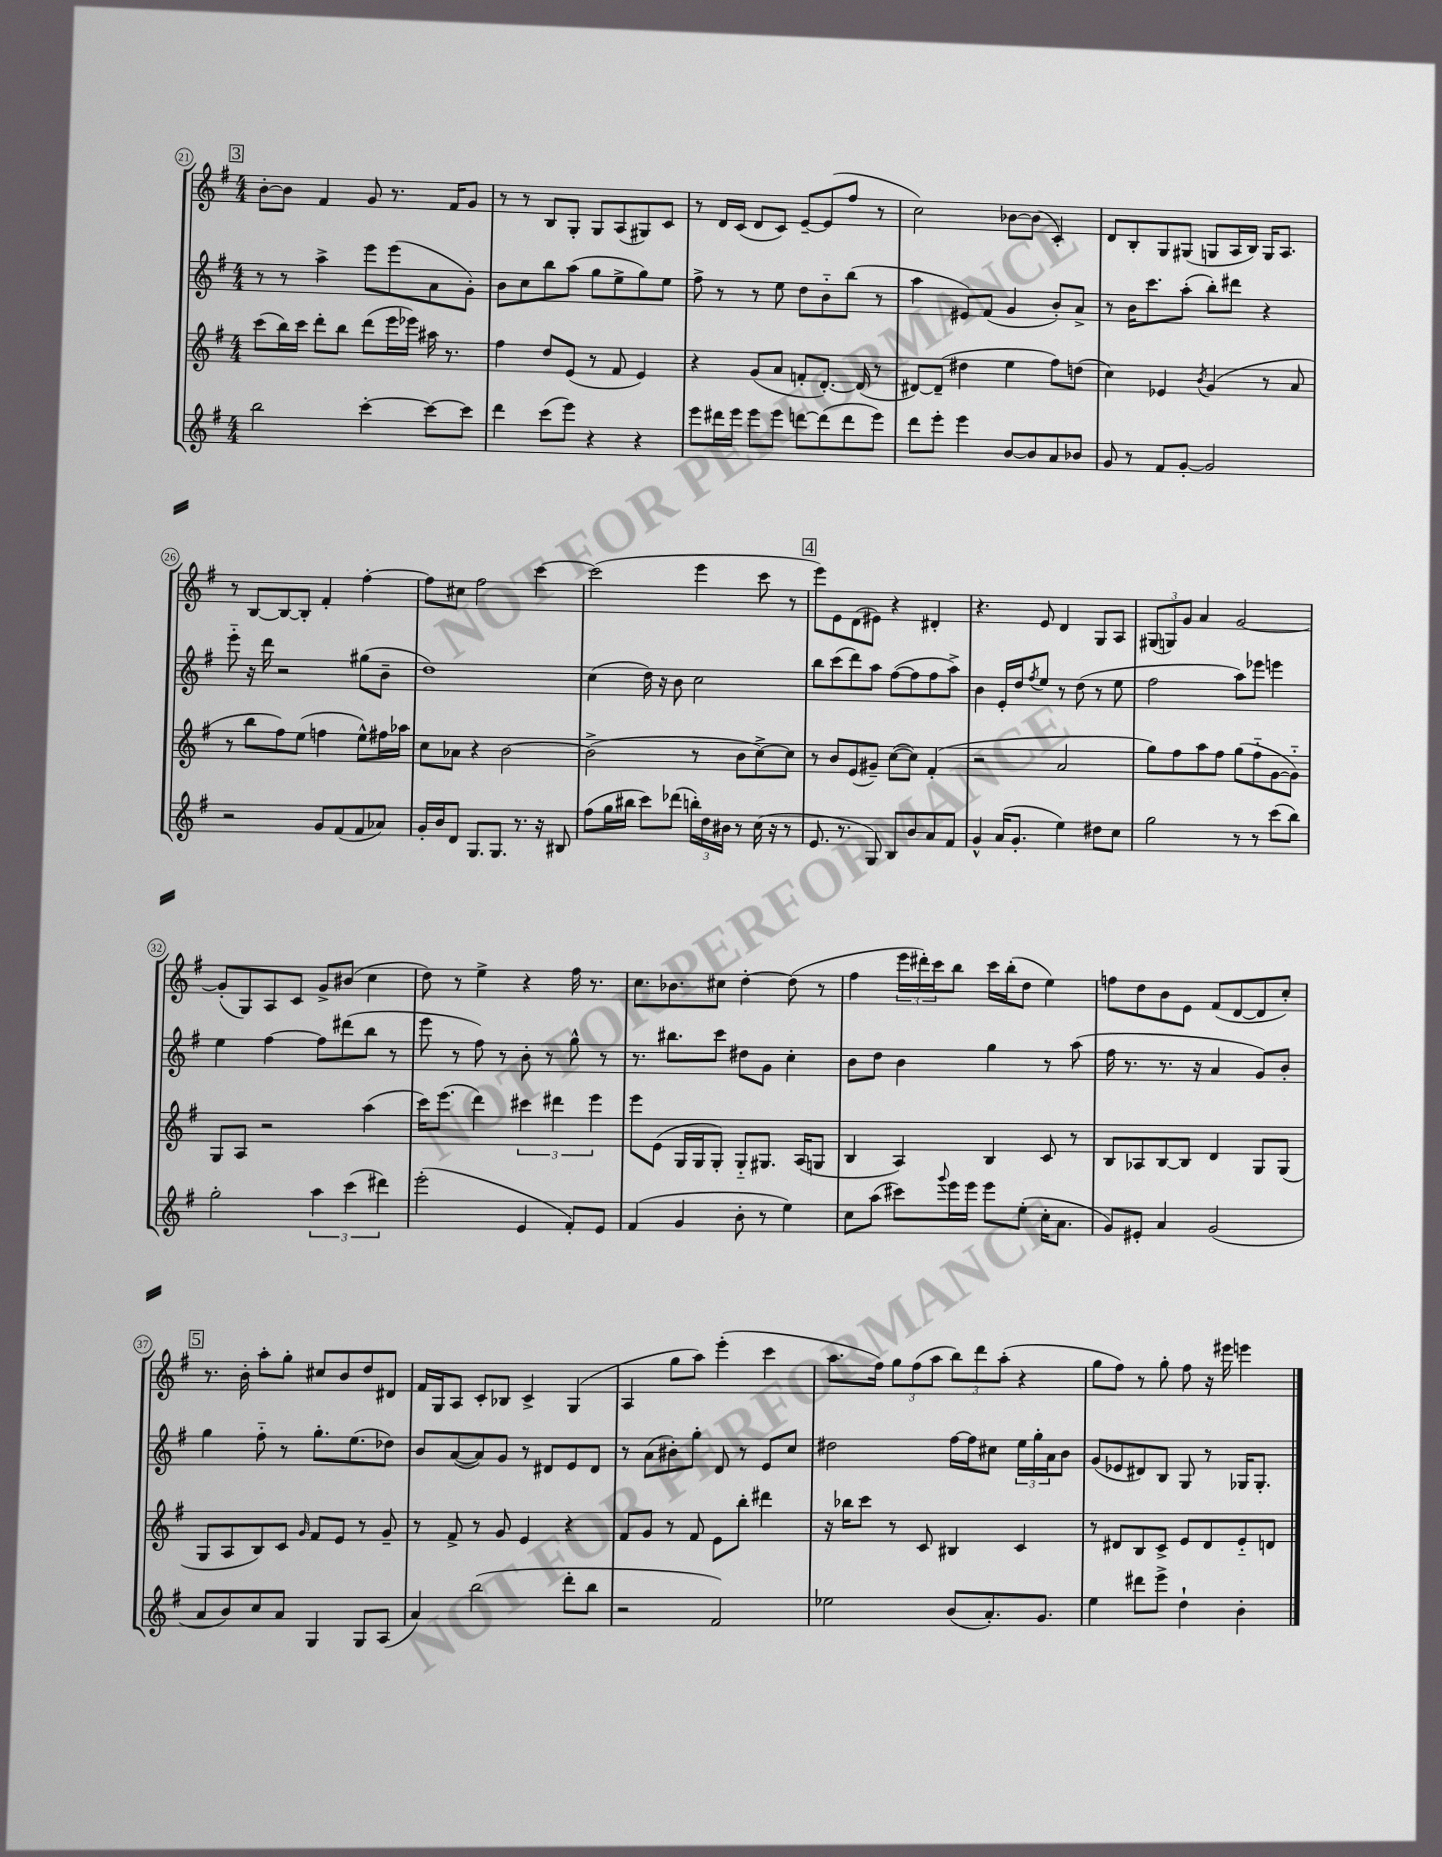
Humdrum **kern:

**kern	**kern	**kern	**kern
*staff4	*staff3	*staff2	*staff1
*clefG2	*clefG2	*clefG2	*clefG2
*k[f#]	*k[f#]	*k[f#]	*k[f#]
*M4/4	*M4/4	*M4/4	*M4/4
2bb	(8ccc	8r	[8b'
.	16bb)	8r	8b]
.	16ccc	.	.
.	8ddd'	4aa^	4f#
.	8bb	.	.
[4ccc'	(8ddd	8eee	8g
.	16eee	(8eee	8.r
.	16eee-)	.	.
8ccc_	16aa#	8a	.
.	8.r	.	16f#
8ccc]	.	8g')	8g
=	=	=	=
4ddd	4ff#	8b	8r
.	.	8cc	8r
(8ccc	8dd	8bb	8B
8eee)	(8e	(8aa	8G'
4r	8r	8gg	8G
.	8f#	8ee^	(8A
4r	4e)	8gg)	8G#)
.	.	8ee	8c
=	=	=	=
8eee	4r	8ff#^	8r
16ddd#	.	8r	16d
16eee	.	.	(16c
8eee	(8g	8r	8d
8eee	8a	8ee	8c)
[8ddd	8f'	8dd	[8e~
(8ddd]	[8.d')	8b'~	(8e]
8ddd	.	(8bb	8ff#
.	(16d]	.	.
8eee)	8r	8r	8r
=	=	=	=
8ddd	[8d#)	4aa	2cc)
8eee'	(8d#~]	.	.
4eee	4dd#	8e#)	.
.	.	(8f#	.
[8b	4ee	4g	[8b-
8b]	.	.	(8b-]
8a	8ff#)	8b')	4c')
8b-	(8dd	8a^	.
=	=	=	=
8g	4cc)	8r	8d
8r	.	16b	8B'
.	.	8.ccc	.
8f#	4e-	.	8G
[8g'	.	(8aa'	(8G#
.	8qb	.	.
2g]	(4g	8bb')	8G
.	.	8ddd#	16A
.	.	.	16B)
.	8r	4r	16G
.	.	.	8.A
.	8a	.	.
=	=	=	=
2r	8r	8eee'~	8r
.	8bb	16r	[8B
.	.	16ddd	.
.	8ff#)	2r	8B_
.	(8ee	.	8B']
8g	4ff	.	4f#'
(8f#	.	.	.
8f#	8ee^^)	(8gg#	[4ff#'
8a-)	16ff#	8b~	.
.	16aa-	.	.
=	=	=	=
16g'	8cc	1dd)	8ff#]
16b	.	.	.
8d	8a-	.	8cc#
8.G	4r	.	2ff#
8.G	.	.	.
.	[2b	.	.
8.r	.	.	.
.	.	.	[4ccc
16r	.	.	.
8B#	.	.	.
=	=	=	=
(8ff#	(2b^]	(4cc	(2ccc]
16gg	.	.	.
16bb#	.	.	.
8ccc)	.	16dd)	.
.	.	16r	.
(8ddd-	.	8b	.
24bb')	8r	2cc	4eee
24dd	.	.	.
24b#	.	.	.
8r	8b	.	.
(16cc	[8cc^)	.	8ccc
16r	.	.	.
8r	8cc]	.	8r
=	=	=	=
8.e	8r	8bb	8eee)
.	8b	(8ccc	8e
8.r	.	.	.
.	(8e	8ddd)	(8d
8G)	8g#~)	8aa	8e#)
8B	([8cc	([8ff#	4r
8b	8cc])	8ff#]	.
8a	(4f#'	8ff#	4d#'
8f#	.	8aa^)	.
=	=	=	=
4g^^	2r	4b	4.r
(16a	.	16e'	.
8.g'	.	16dd	.
.	.	8qff#	.
.	.	8ee	8e
4ee)	2a	8r	4d
.	.	(8dd	.
8dd#	.	8r	8G
8cc	.	8ee	8A
=	=	=	=
2gg	8gg)	2ff#	(12G#
.	.	.	12G)
.	8ff#	.	.
.	.	.	12g
.	8aa	.	4a
.	8ff#	.	.
8r	(8gg	8aa)	[2g
8r	8ff#'~	8eee-	.
(8ccc	[8g	4eee	.
8bb)	8g'~])	.	.
=	=	=	=
2gg'	8G	4ee	(8g']
.	8A	.	8G)
.	2r	[4ff#	8A
.	.	.	8c
6aa	.	8ff#]	8g^
.	.	(8ddd#	(8b#
(6ccc	.	.	.
.	(4aa	8bb	4cc
6ddd#)	.	.	.
.	.	8r	.
=	=	=	=
(2eee'	16ccc)	8eee	8dd)
.	(8.eee	.	.
.	.	8r	8r
.	4ddd)	8ff#)	4ee^
.	.	8r	.
4e	6ccc#	8b'	4r
.	.	8r	.
.	6ddd#	.	.
8f#')	.	8gg^^	16ff#
.	.	.	8.r
.	6eee	.	.
8e	.	8r	.
=	=	=	=
(4f#	8eee	8.r	8.cc
.	(8e	.	.
.	.	8.bb#	8.b-
4g	16G	.	.
.	16G	.	.
.	8G')	8ccc	8cc#
8b'	8G'~	8dd#	[4dd'
8r	8.G#	8g	.
4ee)	.	4cc'	(8dd]
.	(16A	.	.
.	8G	.	8r
=	=	=	=
8cc	4B	8b	4ff#
(8aa	.	8dd	.
8ccc#)	4A)	4b	24eee
.	.	.	24ddd#')
.	.	.	24ccc
8qqggg	.	.	.
16eee	.	.	8bb
16eee	.	.	.
8eee	4B	4gg	16ccc
.	.	.	(16bb'
(8ee'	.	.	8dd
16cc'	8c	8r	4ee)
8.a	.	.	.
.	8r	(8aa	.
=	=	=	=
8g)	8B	16ff#	8ff
.	.	8.r	.
8e#'	8A-	.	8dd
4a	[8B	8.r	8b
.	8B]	.	8e
.	.	16r	.
(2g	4d	4a	(8f#
.	.	.	[8d
.	8G	8g)	8d]
.	(8G	8b'	8cc')
=	=	=	=
8a	8G	4gg	8.r
8b)	8A	.	.
.	.	.	16b'
8cc	8B)	8ff#'~	8aa'
8a	8c	8r	8gg'
.	16qqg	.	.
4G	8f#	8.gg'	8cc#
.	8e	.	8b
.	.	(8.ee	.
8G	8r	.	8dd
(8A	8g~	8dd-)	8d#
=	=	=	=
4a)	8r	8b	16f#
.	.	.	16G
.	8f#^	([8a	8A
(2bb	8r	8a])	8c'
.	8g	8g	8B-
.	4e	8r	4c^
.	.	8d#	.
8ddd'	4r	8e	(4G
8bb	.	8d#	.
=	=	=	=
2r	8f#	8r	4A
.	8g	(8a	.
.	8r	8b#')	8gg
.	8f#	8gg'	8aa)
2f#)	8e	8d	(4eee'
.	8bb'	8r	.
.	4ddd#	8e	4ccc
.	.	8cc	.
=	=	=	=
2ee-	16r	2dd#	8.aa
.	16bb-	.	.
.	8ccc	.	.
.	.	.	16ff#)
.	8r	.	12gg
.	.	.	(12ff#
.	8c	.	.
.	.	.	12aa
(8b	4B#	[16ff#	12bb)
.	.	16ff#]	.
.	.	.	12ddd
8.a')	.	8cc#	.
.	.	.	(12aa'
.	4c	24ee	4r
.	.	24gg'	.
8.g	.	.	.
.	.	24a	.
.	.	8b	.
=	=	=	=
4ee	8r	(8g	8gg
.	8d#	8e-	8ff#)
8ddd#	8B	8d#)	8r
8eee^	8c^	8B	8gg'
4dd`	8e	8G	8ff#
.	8d#	8r	16r
.	.	.	16eee#
4b'	8e'~	16G-	4eee
.	.	8.G-'	.
.	8d	.	.
==	==	==	==
*-	*-	*-	*-
